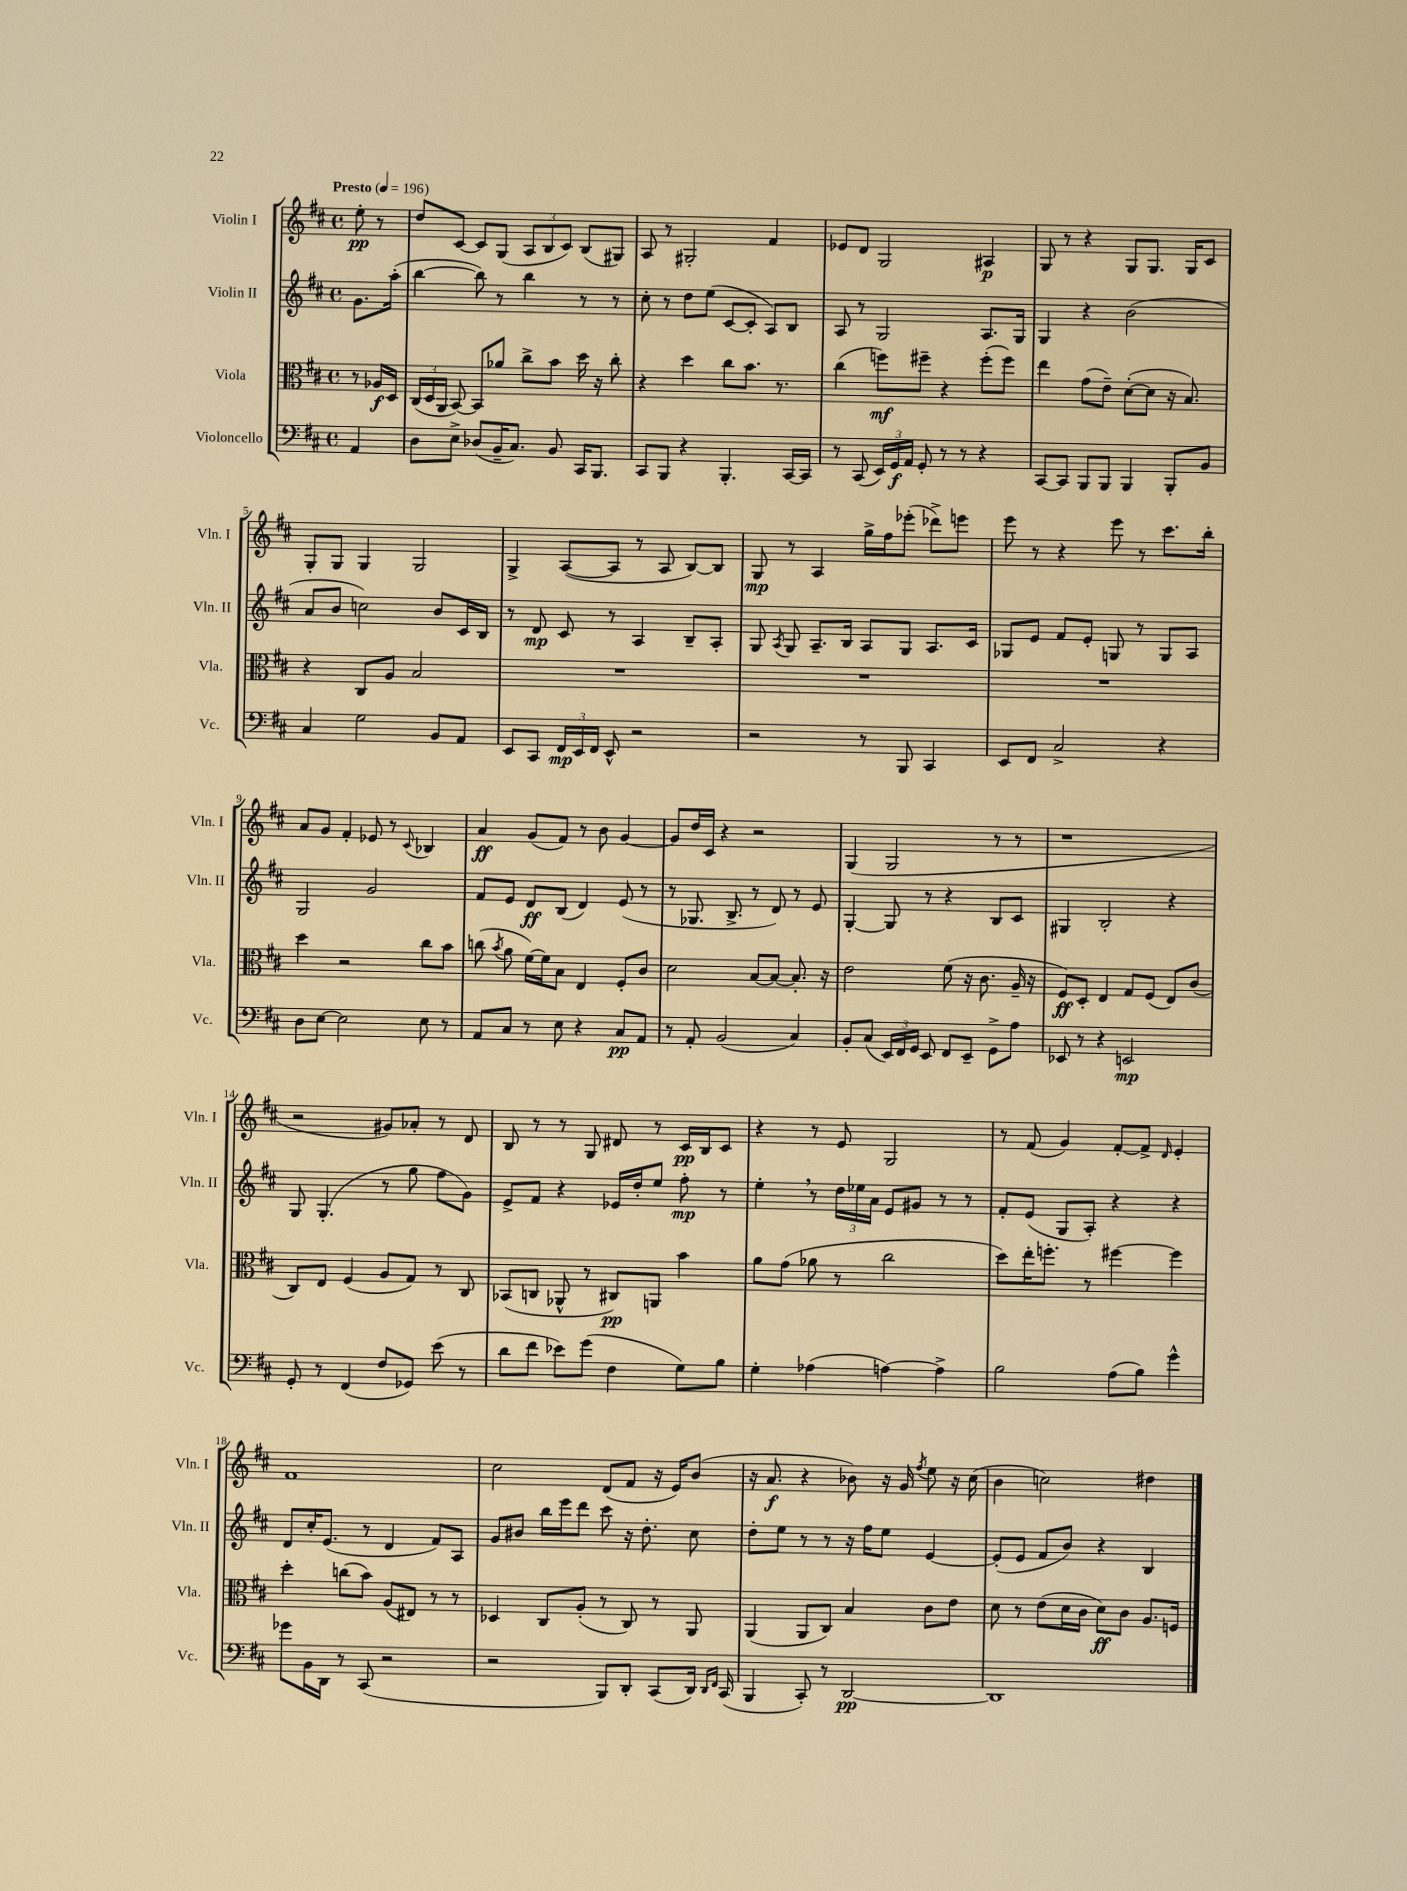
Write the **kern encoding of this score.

**kern	**dynam	**kern	**dynam	**kern	**dynam	**kern	**dynam
*part4	*part4	*part3	*part3	*part2	*part2	*part1	*part1
*staff4	*staff4	*staff3	*staff3	*staff2	*staff2	*staff1	*staff1
*I"Violoncello	*	*I"Viola	*	*I"Violin II	*	*I"Violin I	*
*I'Vc.	*	*I'Vla.	*	*I'Vln. II	*	*I'Vln. I	*
*clefF4	*	*clefC3	*	*clefG2	*	*clefG2	*
*k[f#c#]	*	*k[f#c#]	*	*k[f#c#]	*	*k[f#c#]	*
*M4/4	*	*M4/4	*	*M4/4	*	*M4/4	*
*met(c)	*	*met(c)	*	*met(c)	*	*met(c)	*
*MM196	*	*MM196	*	*MM196	*	*MM196	*
=	=	=	=	=	=	=	=
!	!	!	!	!	!	!LO:TX:a:B:t=Presto	!
4AA/	.	8r	.	8.g\L	.	8ee'\	pp
.	.	16A-X/LL	f	.	.	8r	.
.	.	16D/JJ	.	(16aa'\Jk	.	.	.
=1	=1	=1	=1	=1	=1	=1	=1
8D\L	.	(24C#/LL	.	[4bb\	.	8dd/L	.
.	.	24D/	.	.	.	.	.
.	.	24AA/JJ	.	.	.	.	.
8E^\J	.	[8BB/)	.	.	.	[8c#/J	.
(8D-X/L	.	8BB/L]	.	8bb\])	.	8c#/L]	.
16BB~/K	.	8a-X/J	.	8r	.	(8G/J	.
8.C#/J)	.	.	.	.	.	.	.
.	.	8cc#^\L	.	4bb\	.	12A/L	.
.	.	.	.	.	.	12B/	.
8BB/	.	8b\J	.	.	.	.	.
.	.	.	.	.	.	12c#/J)	.
16CC#/KL	.	16dd\	.	8r	.	(8B/L	.
8.BBB/J	.	16r	.	.	.	.	.
.	.	8cc#'\	.	8r	.	8G#X/J)	.
=2	=2	=2	=2	=2	=2	=2	=2
8CC#/L	.	4r	.	8cc#'\	.	8A/	.
8BBB/J	.	.	.	8r	.	8r	.
4r	.	4dd\	.	8dd\L	.	2G#X'/	.
.	.	.	.	(8ee\J	.	.	.
4.BBB'/	.	8cc#\L	.	[8c#/L	.	.	.
.	.	8.b\J	.	8c#'/J]	.	.	.
.	.	.	.	8A/L)	.	4f#/	.
.	.	8.r	.	.	.	.	.
[16CC#/LL	.	.	.	8B/J	.	.	.
16CC#/JJ]	.	.	.	.	.	.	.
=3	=3	=3	=3	=3	=3	=3	=3
8r	.	(4cc#\	.	8A/	.	8e-X/L	.
(8CC#/	.	.	.	8r	.	8d/J	.
24EE/LL)	.	8ffn\L)	mf	2G/	.	2G/	.
24GG/	f	.	.	.	.	.	.
24AA/JJ	.	.	.	.	.	.	.
8GG'/	.	8ff#X~\J	.	.	.	.	.
8r	.	4r	.	.	.	.	.
8r	.	.	.	.	.	.	.
4r	.	(8ff#'\L	.	8.A/L	.	4A#X/	p
.	.	8ff#\J)	.	.	.	.	.
.	.	.	.	16G/Jk	.	.	.
=4	=4	=4	=4	=4	=4	=4	=4
[8CC#/L	.	4ee\	.	4G/	.	8G/	.
8CC#/J]	.	.	.	.	.	8r	.
8BBB/L	.	(8g\L	.	4r	.	4r	.
8BBB/J	.	8e~\J)	.	.	.	.	.
4BBB/	.	([8d'\L	.	(2b\	.	8G/L	.
.	.	8d\J]	.	.	.	8.G/J	.
8BBB'/L	.	16r	.	.	.	.	.
.	.	8.B/)	.	.	.	16G/KL	.
8BB/J	.	.	.	.	.	8c#/J	.
!!LO:LB:g=z
=5	=5	=5	=5	=5	=5	=5	=5
4C#/	.	4r	.	8a/L	.	8G'/L	.
.	.	.	.	8b/J	.	8G/J	.
2G\	.	8C#/L	.	2ccn\)	.	4G/	.
.	.	8A/J	.	.	.	.	.
.	.	2B/	.	.	.	2G/	.
8BB/L	.	.	.	8b/L	.	.	.
8AA/J	.	.	.	16c#/L	.	.	.
.	.	.	.	16B/JJ	.	.	.
=6	=6	=6	=6	=6	=6	=6	=6
8EE/L	.	1r	.	8r	.	4G^/	.
8CC#/J	.	.	.	8d/	mp	.	.
24FF#/LL	mp	.	.	8c#/	.	([8A/L	.
24EE/	.	.	.	.	.	.	.
24FF#/JJ	.	.	.	.	.	.	.
8EE^^/	.	.	.	8r	.	8A/J]	.
2r	.	.	.	4A/	.	8r	.
.	.	.	.	.	.	8A/	.
.	.	.	.	8B~/L	.	[8B/L)	.
.	.	.	.	8A'/J	.	8B/J]	.
=7	=7	=7	=7	=7	=7	=7	=7
2r	.	1r	.	8G/	.	8G/	mp
.	.	.	.	8qA/	.	.	.
.	.	.	.	8G/	.	8r	.
.	.	.	.	8.A~/L	.	4A/	.
.	.	.	.	16B/Jk	.	.	.
8r	.	.	.	8A/L	.	16gg^\LL	.
.	.	.	.	.	.	16ff#\J	.
8BBB/	.	.	.	8G/J	.	(8eee-X'\J	.
4CC#/	.	.	.	8.A/L	.	8ddd-X^\L)	.
.	.	.	.	.	.	8eeen\J	.
.	.	.	.	16c#/Jk	.	.	.
=8	=8	=8	=8	=8	=8	=8	=8
8EE/L	.	1r	.	8G-X/L	.	8eee\	.
8FF#/J	.	.	.	8e/J	.	8r	.
2C#^/	.	.	.	8f#/L	.	4r	.
.	.	.	.	8e'/J	.	.	.
.	.	.	.	8Gn/	.	8eee\	.
.	.	.	.	8r	.	8r	.
4r	.	.	.	8G/L	.	8.ccc#\L	.
.	.	.	.	8A/J	.	.	.
.	.	.	.	.	.	16bb'\Jk	.
!!LO:LB:g=z
=9	=9	=9	=9	=9	=9	=9	=9
8D\L	.	4dd\	.	2G/	.	8a/L	.
[8E\J	.	.	.	.	.	8g/J	.
2E\]	.	2r	.	.	.	4f#'/	.
.	.	.	.	2g/	.	8e-X/	.
.	.	.	.	.	.	8r	.
.	.	.	.	.	.	8qqc#/	.
8E\	.	8cc#\L	.	.	.	4B-X/	.
8r	.	8b\J	.	.	.	.	.
=10	=10	=10	=10	=10	=10	=10	=10
8AA/L	.	(8ccn\	.	8f#/L	.	4a/	ff
.	.	8qb/	.	.	.	.	.
8C#/J	.	8a\	.	8e/J	.	.	.
8r	.	[16f#\LL)	.	8d/L	ff	(8g/L	.
.	.	16f#\J]	.	.	.	.	.
8E\	.	8B\J	.	(8B/J	.	8f#/J)	.
4r	.	4E/	.	4d/)	.	8r	.
.	.	.	.	.	.	8b\	.
8C#/L	pp	8F#'/L	.	(8e/	.	[4g/	.
8AA/J	.	8c#/J	.	8r	.	.	.
=11	=11	=11	=11	=11	=11	=11	=11
8r	.	2d\	.	8r	.	8g/L]	.
8AA'/	.	.	.	8.G-X/	.	16dd/L	.
.	.	.	.	.	.	16c#/JJ	.
(2BB/	.	.	.	.	.	4r	.
.	.	.	.	8.B^/	.	.	.
.	.	[8B/L	.	8r	.	2r	.
.	.	8B/J_	.	8d/)	.	.	.
4C#/)	.	8.B'/]	.	8r	.	.	.
.	.	.	.	8e/	.	.	.
.	.	16r	.	.	.	.	.
=12	=12	=12	=12	=12	=12	=12	=12
8BB'/L	.	2e\	.	[4G'/	.	(4G/	.
(8C#/J	.	.	.	.	.	.	.
24EE/LL)	.	.	.	8G/]	.	2G/	.
24FF#/	.	.	.	.	.	.	.
24GG/JJ	.	.	.	.	.	.	.
8EE/	.	.	.	8r	.	.	.
8FF#/L	.	(8f#\	.	4r	.	.	.
8EE~/J	.	16r	.	.	.	.	.
.	.	8.c#\	.	.	.	.	.
8GG^\L	.	.	.	8B/L	.	8r	.
8A\J	.	16A~/	.	8c#/J	.	8r	.
.	.	16r	.	.	.	.	.
=13	=13	=13	=13	=13	=13	=13	=13
8EE-X/	.	8F#/L)	ff	4G#X/	.	1r	.
8r	.	8D'/J	.	.	.	.	.
4r	.	4E/	.	2B'/	.	.	.
2EEn/	mp	8G/L	.	.	.	.	.
.	.	(8F#/J	.	.	.	.	.
.	.	8E/L)	.	4r	.	.	.
.	.	(8c#/J	.	.	.	.	.
!!LO:LB:g=z
=14	=14	=14	=14	=14	=14	=14	=14
8GG'/	.	8C#/L)	.	8G/	.	2r	.
8r	.	8E/J	.	(4.G'/	.	.	.
(4FF#/	.	(4F#/	.	.	.	.	.
8F#/L	.	8A/L	.	8r	.	8g#X/L)	.
8GG-X/J)	.	8G/J)	.	8gg\	.	8a-X'/J	.
(8e\	.	8r	.	8ff#\L	.	8r	.
8r	.	8C#/	.	8g\J)	.	8d/	.
=15	=15	=15	=15	=15	=15	=15	=15
8d\L	.	(8BB-X/L	.	8e^/L	.	8B/	.
8f#\J	.	8Cn/J	.	8f#/J	.	8r	.
8e-X\L)	.	8AA-X^^/	.	4r	.	8r	.
(8g\J	.	8r	.	.	.	8G/	.
4F#\	.	8C#X/L)	pp	16e-X/LL	.	8d#X/	.
.	.	.	.	16dd'/J	.	.	.
.	.	8AAn/J	.	8ee/J	.	8r	.
8G\L)	.	4b\	.	8ff#'\	mp	16c#/LL	pp
.	.	.	.	.	.	16B/J	.
8B\J	.	.	.	8r	.	8c#/J	.
=16	=16	=16	=16	=16	=16	=16	=16
4G'\	.	8a\L	.	4ee',\	.	4r	.
.	.	(8g\J	.	.	.	.	.
(4A-X\	.	8a-X\	.	8r	.	8r	.
.	.	8r	.	24dd\LL	.	8e/	.
.	.	.	.	24ee-X\	.	.	.
.	.	.	.	24a\JJ	.	.	.
[4An\)	.	2cc#\	.	8e/L	.	2G/	.
.	.	.	.	8g#X/J	.	.	.
4A^\]	.	.	.	8r	.	.	.
.	.	.	.	8r	.	.	.
=17	=17	=17	=17	=17	=17	=17	=17
2B\	.	8dd\L)	.	8f#'/L	.	8r	.
.	.	16ee'\K	.	(8e/J	.	(8f#/	.
.	.	8.ffn'\J	.	.	.	.	.
.	.	.	.	8G/L	.	4g/)	.
.	.	8r	.	8A'/J)	.	.	.
(8A\L	.	[4ff#X\	.	4r	.	[8f#'/L	.
8B\J)	.	.	.	.	.	8f#^/J]	.
.	.	.	.	.	.	16qqd/	.
4g^^\	.	4ff#\]	.	4r	.	4e'/	.
!!LO:LB:g=z
=18	=18	=18	=18	=18	=18	=18	=18
8g-X\L	.	4dd'\	.	8d/L	.	1f#	.
16BB\L	.	.	.	16cc#'/K	.	.	.
16DD\JJ	.	.	.	(8.e/J	.	.	.
8r	.	(8ccn\L	.	.	.	.	.
(8CC#/	.	8b\J)	.	8r	.	.	.
2r	.	(8A/L	.	4d/	.	.	.
.	.	8E#X/J)	.	.	.	.	.
.	.	8r	.	8f#/L)	.	.	.
.	.	8r	.	8A/J	.	.	.
=19	=19	=19	=19	=19	=19	=19	=19
2r	.	4D-X/	.	8g/L	.	2cc#\	.
.	.	.	.	8b#X/J	.	.	.
.	.	8C#/L	.	16bb\LL	.	.	.
.	.	.	.	16eee\J	.	.	.
.	.	(8A'/J	.	8ddd\J	.	.	.
8BBB/L)	.	8r	.	8ccc#\	.	(8d/L	.
8DD'/J	.	8C#/)	.	16r	.	8f#/J	.
.	.	.	.	8.dd'\	.	.	.
(8CC#/L	.	8r	.	.	.	16r	.
.	.	.	.	.	.	16e/KL)	.
16DD/Jk)	.	8AA/	.	8cc#\	.	(8b/J	.
16qqDD/LL	.	.	.	.	.	.	.
16qqFF#/JJ	.	.	.	.	.	.	.
(16CC#/	.	.	.	.	.	.	.
=20	=20	=20	=20	=20	=20	=20	=20
4BBB/	.	(4AA/	.	8dd'\L	.	16r	.
.	.	.	.	.	.	8.a/	f
.	.	.	.	8ee\J	.	.	.
8CC#'/)	.	8AA/L	.	8r	.	4r	.
8r	.	8C#/J)	.	8r	.	.	.
[2DD/	pp	4B/	.	16r	.	8b-X\)	.
.	.	.	.	16ff#\KL	.	.	.
.	.	.	.	8ee\J	.	16r	.
.	.	.	.	.	.	16g/	.
.	.	.	.	.	.	8qff#/	.
.	.	8c#\L	.	[4e/	.	8ee\	.
.	.	8e\J	.	.	.	16r	.
.	.	.	.	.	.	(16cc#\	.
=21	=21	=21	=21	=21	=21	=21	=21
1DD]	.	8d\	.	(8e'/L]	.	4b\	.
.	.	8r	.	8e/J	.	.	.
.	.	(8e\L	.	8f#/L	.	2ccn\)	.
.	.	16d\L	.	8b/J)	.	.	.
.	.	16c#\JJ	.	.	.	.	.
.	.	8d\L)	ff	4r	.	.	.
.	.	8c#\J	.	.	.	.	.
.	.	8.A/L	.	4B/	.	4dd#X\	.
.	.	16Fn/Jk	.	.	.	.	.
==	==	==	==	==	==	==	==
*-	*-	*-	*-	*-	*-	*-	*-
